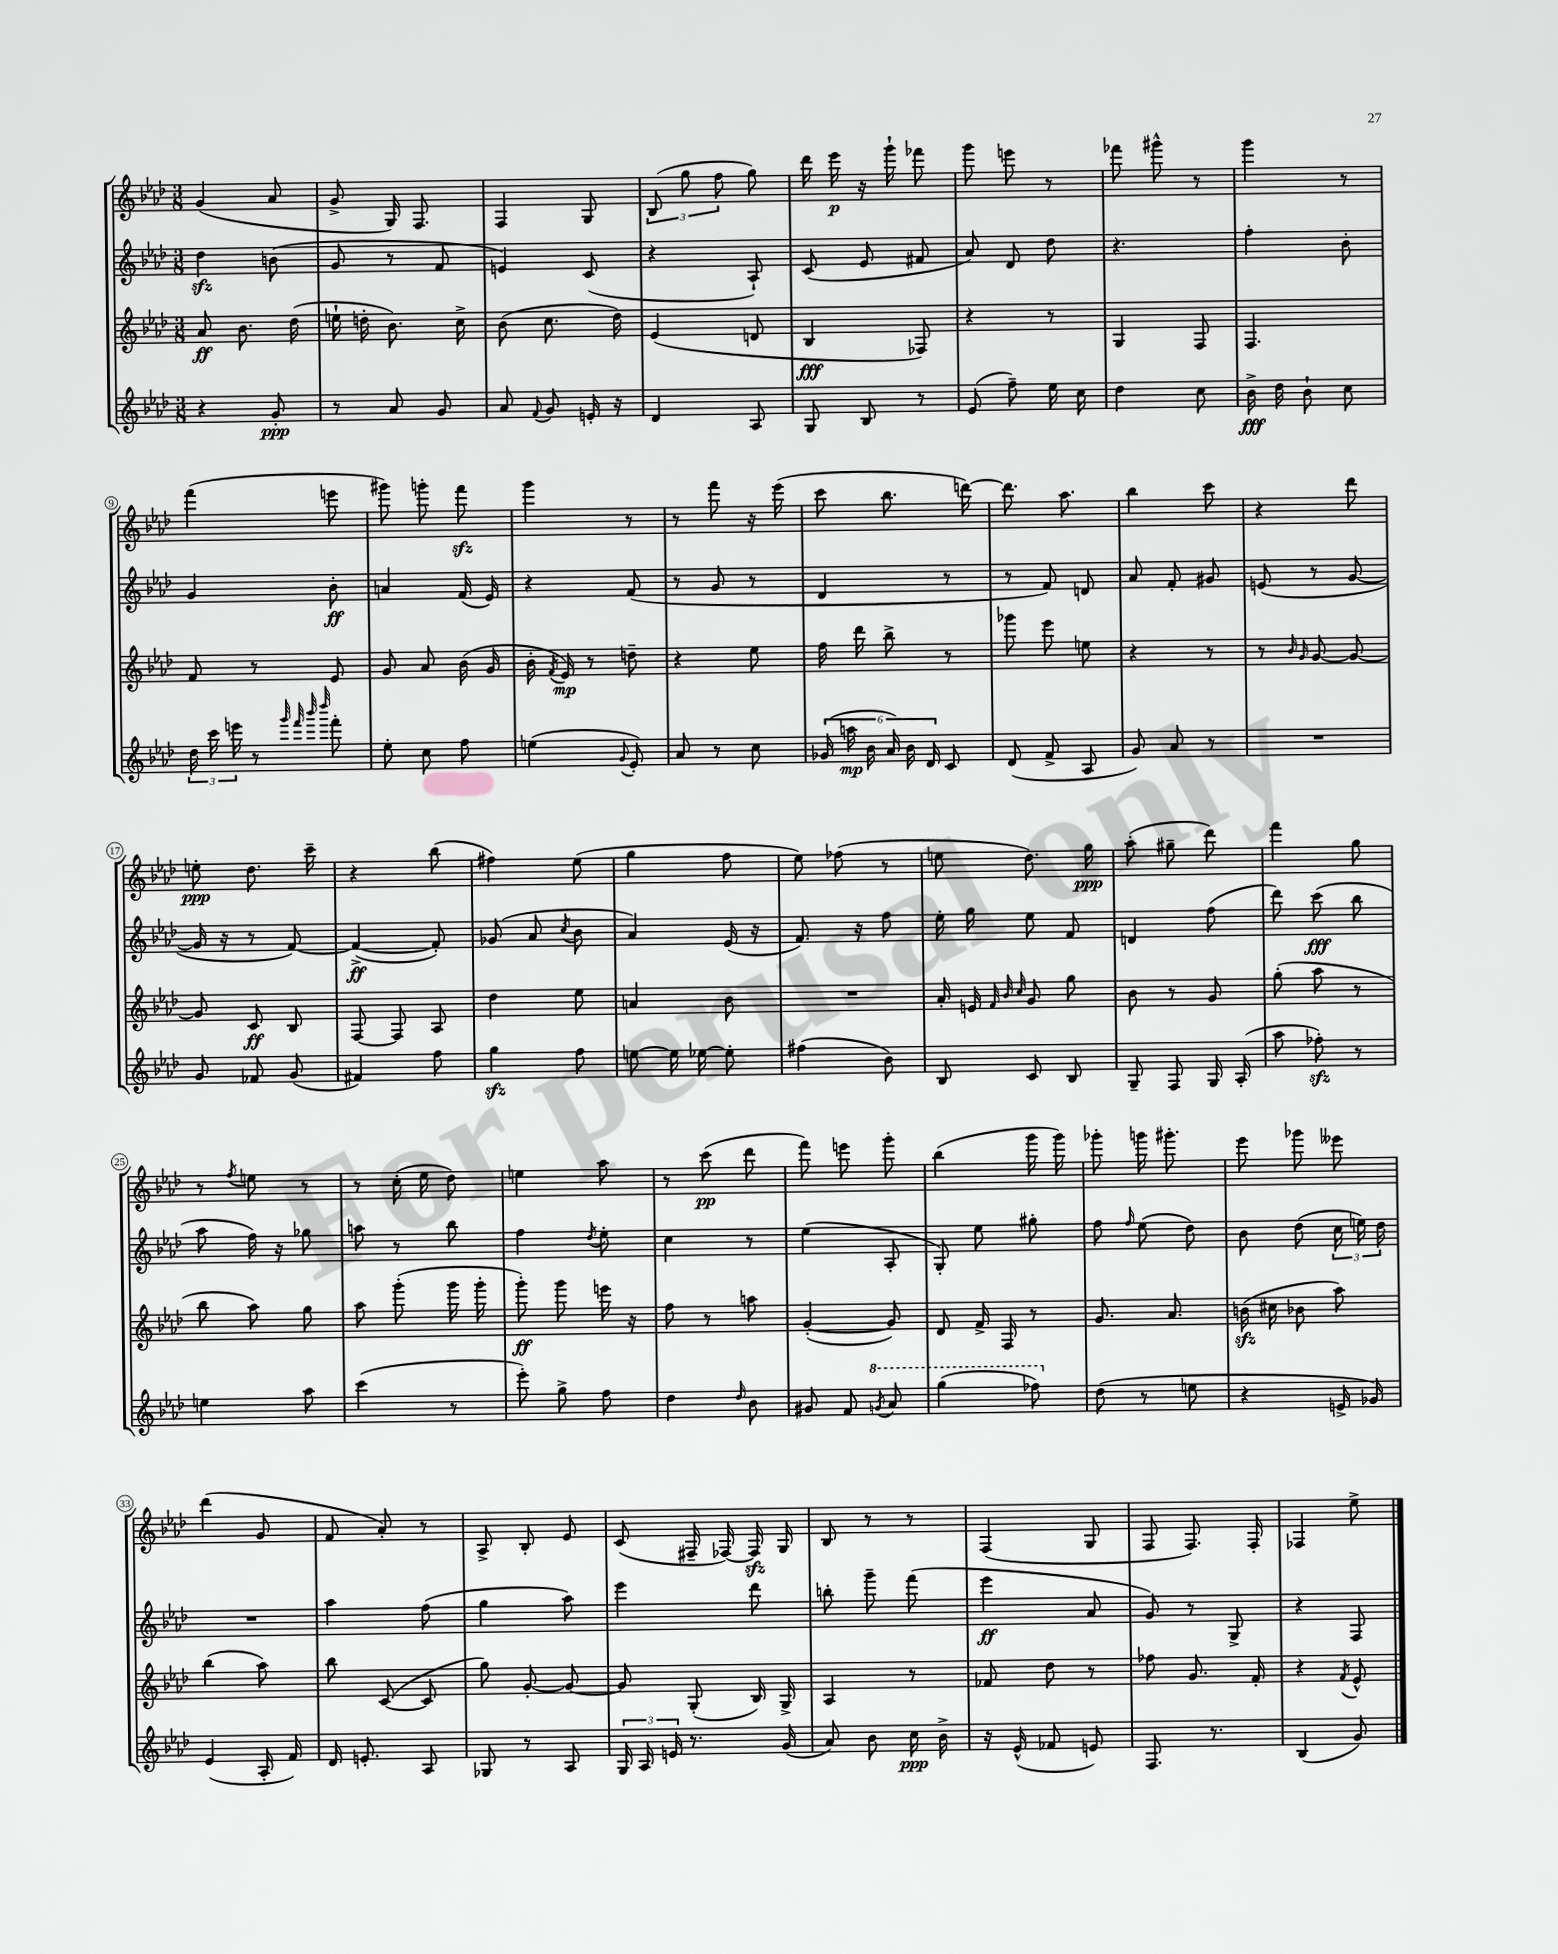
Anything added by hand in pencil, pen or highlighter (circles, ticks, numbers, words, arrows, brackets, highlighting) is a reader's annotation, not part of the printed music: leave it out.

**kern	**kern	**kern	**kern
*staff4	*staff3	*staff2	*staff1
*clefG2	*clefG2	*clefG2	*clefG2
*k[b-e-a-d-]	*k[b-e-a-d-]	*k[b-e-a-d-]	*k[b-e-a-d-]
*M3/8	*M3/8	*M3/8	*M3/8
4r	8a-	4dd-	(4g
.	8.b-	.	.
8g'	.	(8b	8a-
.	(16dd-	.	.
=	=	=	=
8r	16ee`	8g	8g^
.	16dd'	.	.
8a-	8.b-)	8r	16G)
.	.	.	8.F
8g	.	8f	.
.	16cc^	.	.
=	=	=	=
8a-	(8b-	4e)	4F
8qqf	.	.	.
8g	8.cc	.	.
16e'	.	(8c	8G
16r	16dd-)	.	.
=	=	=	=
4d-	(4e-	4r	(12B-
.	.	.	12gg
.	.	.	12ff
8A-	8d	8A-`)	8gg)
=	=	=	=
8G	4B-	(8c	16ddd-
.	.	.	16eee-
8B-	.	8e-	16r
.	.	.	16ggg`
8r	8F-)	8f#	8fff-
=	=	=	=
(8e-	4r	8a-)	8ggg
8ff~)	.	8d-	8eee
16ee-	8r	8dd-	8r
16cc	.	.	.
=	=	=	=
4dd-	4G	4.r	8fff-
.	.	.	8ggg#^^
8cc	8F	.	8r
=	=	=	=
16b-^	4.F	4ff'	4ggg
16dd-	.	.	.
8b-`	.	.	.
8cc	.	8b-'	8r
=	=	=	=
24dd-	8f	4g	(4fff
24ccc	.	.	.
24eee	.	.	.
8r	8r	.	.
32qqggg	.	.	.
32qqfff	.	.	.
32qqbbb-	.	.	.
32qqdddd-	.	.	.
8fff'	8e-	8b-'	8eee
=	=	=	=
8ee-'	8g	4a	8ggg#)
8cc	8a-	.	8ggg'
8ff	(16b-	(16f	8fff
.	16g	16e-)	.
=	=	=	=
(4ee	16b-'	4r	4ggg
.	8qf	.	.
.	16e-)	.	.
.	8r	.	.
8qqg	.	.	.
8e-')	8dd~	(8f	8r
=	=	=	=
8a-	4r	8r	8r
8r	.	8g	8fff
8cc	8ee-	8r	16r
.	.	.	(16eee-
=	=	=	=
(24g-	16ff	4d-	8ccc
24aa	.	.	.
.	16ddd-	.	.
24b-	.	.	.
24a-)	8bb-^	.	8.bb-
24b-	.	.	.
24d-	.	.	.
8c	8r	8r	.
.	.	.	[16ddd)
=	=	=	=
(8d-	8ggg-	8r	8.ddd]
8f^	8eee-	8f)	.
.	.	.	8.aa-
8A-	8ee	8d	.
=	=	=	=
8g)	4r	8a-	4bb-
8a-	.	8f'	.
8r	8r	8g#	8ccc
=	=	=	=
4.r	8r	(8e	4r
.	16qqb-	.	.
.	16qqg	.	.
.	[8g	8r	.
.	8g_	[8g	8ddd-
=	=	=	=
8g	8g]	16g]	8ee'
.	.	16r	.
8f-	8c	8r	8.dd-
(8g	8B-	[8f)	.
.	.	.	16ccc~
=	=	=	=
4f#)	[8F	(4f^_	4r
.	8F]	.	.
8ff	8A-	8f'])	(8bb-
=	=	=	=
4gg	4dd-	(8g-	4ff#)
.	.	8a-	.
.	.	8qcc	.
8ff	8ee-	8b-	(8ee-
=	=	=	=
[8ee	4a	4a-)	4gg
16ee]	.	.	.
[16ee-	.	.	.
8ee-']	8b-	(16e-	8ff
.	.	16r	.
=	=	=	=
(4ff#	4.r	8.f)	8ee-)
.	.	.	(8ff-
.	.	16r	.
8b-)	.	8ff	8r
=	=	=	=
8B-	16a-'	16ee-'	8ee
.	16e	16gg	.
.	32qqf	.	.
.	32qqb-	.	.
.	32qqcc	.	.
8c	8g	8ee-	8.dd-)
8B-	8gg	8f	.
.	.	.	16gg
=	=	=	=
8G~	8b-	4d	(8aa-'
8F	8r	.	8gg#~
16G	8g	(8ff	8ddd-)
(16A-'	.	.	.
=	=	=	=
8aa-	(8gg'	8ddd-)	4fff
8ff-')	8aa-	(8ccc	.
8r	8r	8bb-	8gg
=	=	=	=
4ee	8bb-	8aa-	8r
.	.	.	8qff
.	8aa-)	16ff)	8ee
.	.	16r	.
8aa-	8gg	8gg-	8r
=	=	=	=
(4ccc	8aa-	8aa	8r
.	(8ggg'	8r	(16cc'
.	.	.	16ee-
8r	16ggg	8bb-	8dd-)
.	16ggg'	.	.
=	=	=	=
8eee-')	8ggg')	4ff	4ee
8gg^	8ggg	.	.
.	.	8qdd-	.
8ff	16eee	8ee-'	8aa-
.	16r	.	.
=	=	=	=
4dd-	8ff	4cc	8r
.	8r	.	(8ccc
16qqdd-	.	.	.
8b-	8aa	8r	8ddd-
=	=	=	=
8g#	([4g'	(4ee-	8fff)
8f	.	.	8eee
8qgg	.	.	.
8aa-	8g])	8A-'	8ggg'
=	=	=	=
(4ggg	8d-	8G')	(4bb-
.	16f^	8ee-	.
.	16F	.	.
8fff-)	8r	8gg#'	16ggg
.	.	.	16ggg)
=	=	=	=
(8dd-	8.g	8ff	8ggg-'
.	.	16qqff	.
8r	.	(8ee-	16ggg
.	8.a-	.	8.ggg#'
8ee	.	8dd-)	.
=	=	=	=
4r	(16b	8b-	8eee-
.	16cc#	.	.
.	8b-	(8dd-	8ggg-
16e^	8aa-)	24cc	8eee--
.	.	24ee)	.
16g-)	.	.	.
.	.	24dd-	.
=	=	=	=
(4e-	(4bb-	4.r	(4ddd-
16A-'	8aa-)	.	8g
16f)	.	.	.
=	=	=	=
16d-	8bb-	4aa-	8f
8.e'	.	.	.
.	([8c	.	8a-')
8A-	8c]	(8ff	8r
=	=	=	=
8G-	8gg)	4gg	8A-^
8r	[8g'	.	8B-'
8A-	8g_	8aa-)	8e-
=	=	=	=
24G	8g]	4eee-	(8c
24A-	.	.	.
24e	.	.	.
8.r	(8G'	.	16F#~
.	.	.	[16F-)
.	16B-)	8ddd-	16F-]
(16g	16G^	.	16G
=	=	=	=
8a-)	4A-	8bb'	8B-
8b-	.	8ggg~	8r
16cc	8r	(8fff	8r
16b-^	.	.	.
=	=	=	=
16r	8f-	4eee-	(4F
(16e-^^	.	.	.
8f-	8dd-	.	.
8e)	8r	8a-	8G
=	=	=	=
8.F	8ff-	8g)	8F
.	8.g	8r	8.F)
8.r	.	.	.
.	.	8G^	.
.	16f'	.	16F'
=	=	=	=
(4B-	4r	4r	4F-
.	8qf	.	.
8g)	8e-^^	8F	8ee-^
==	==	==	==
*-	*-	*-	*-
